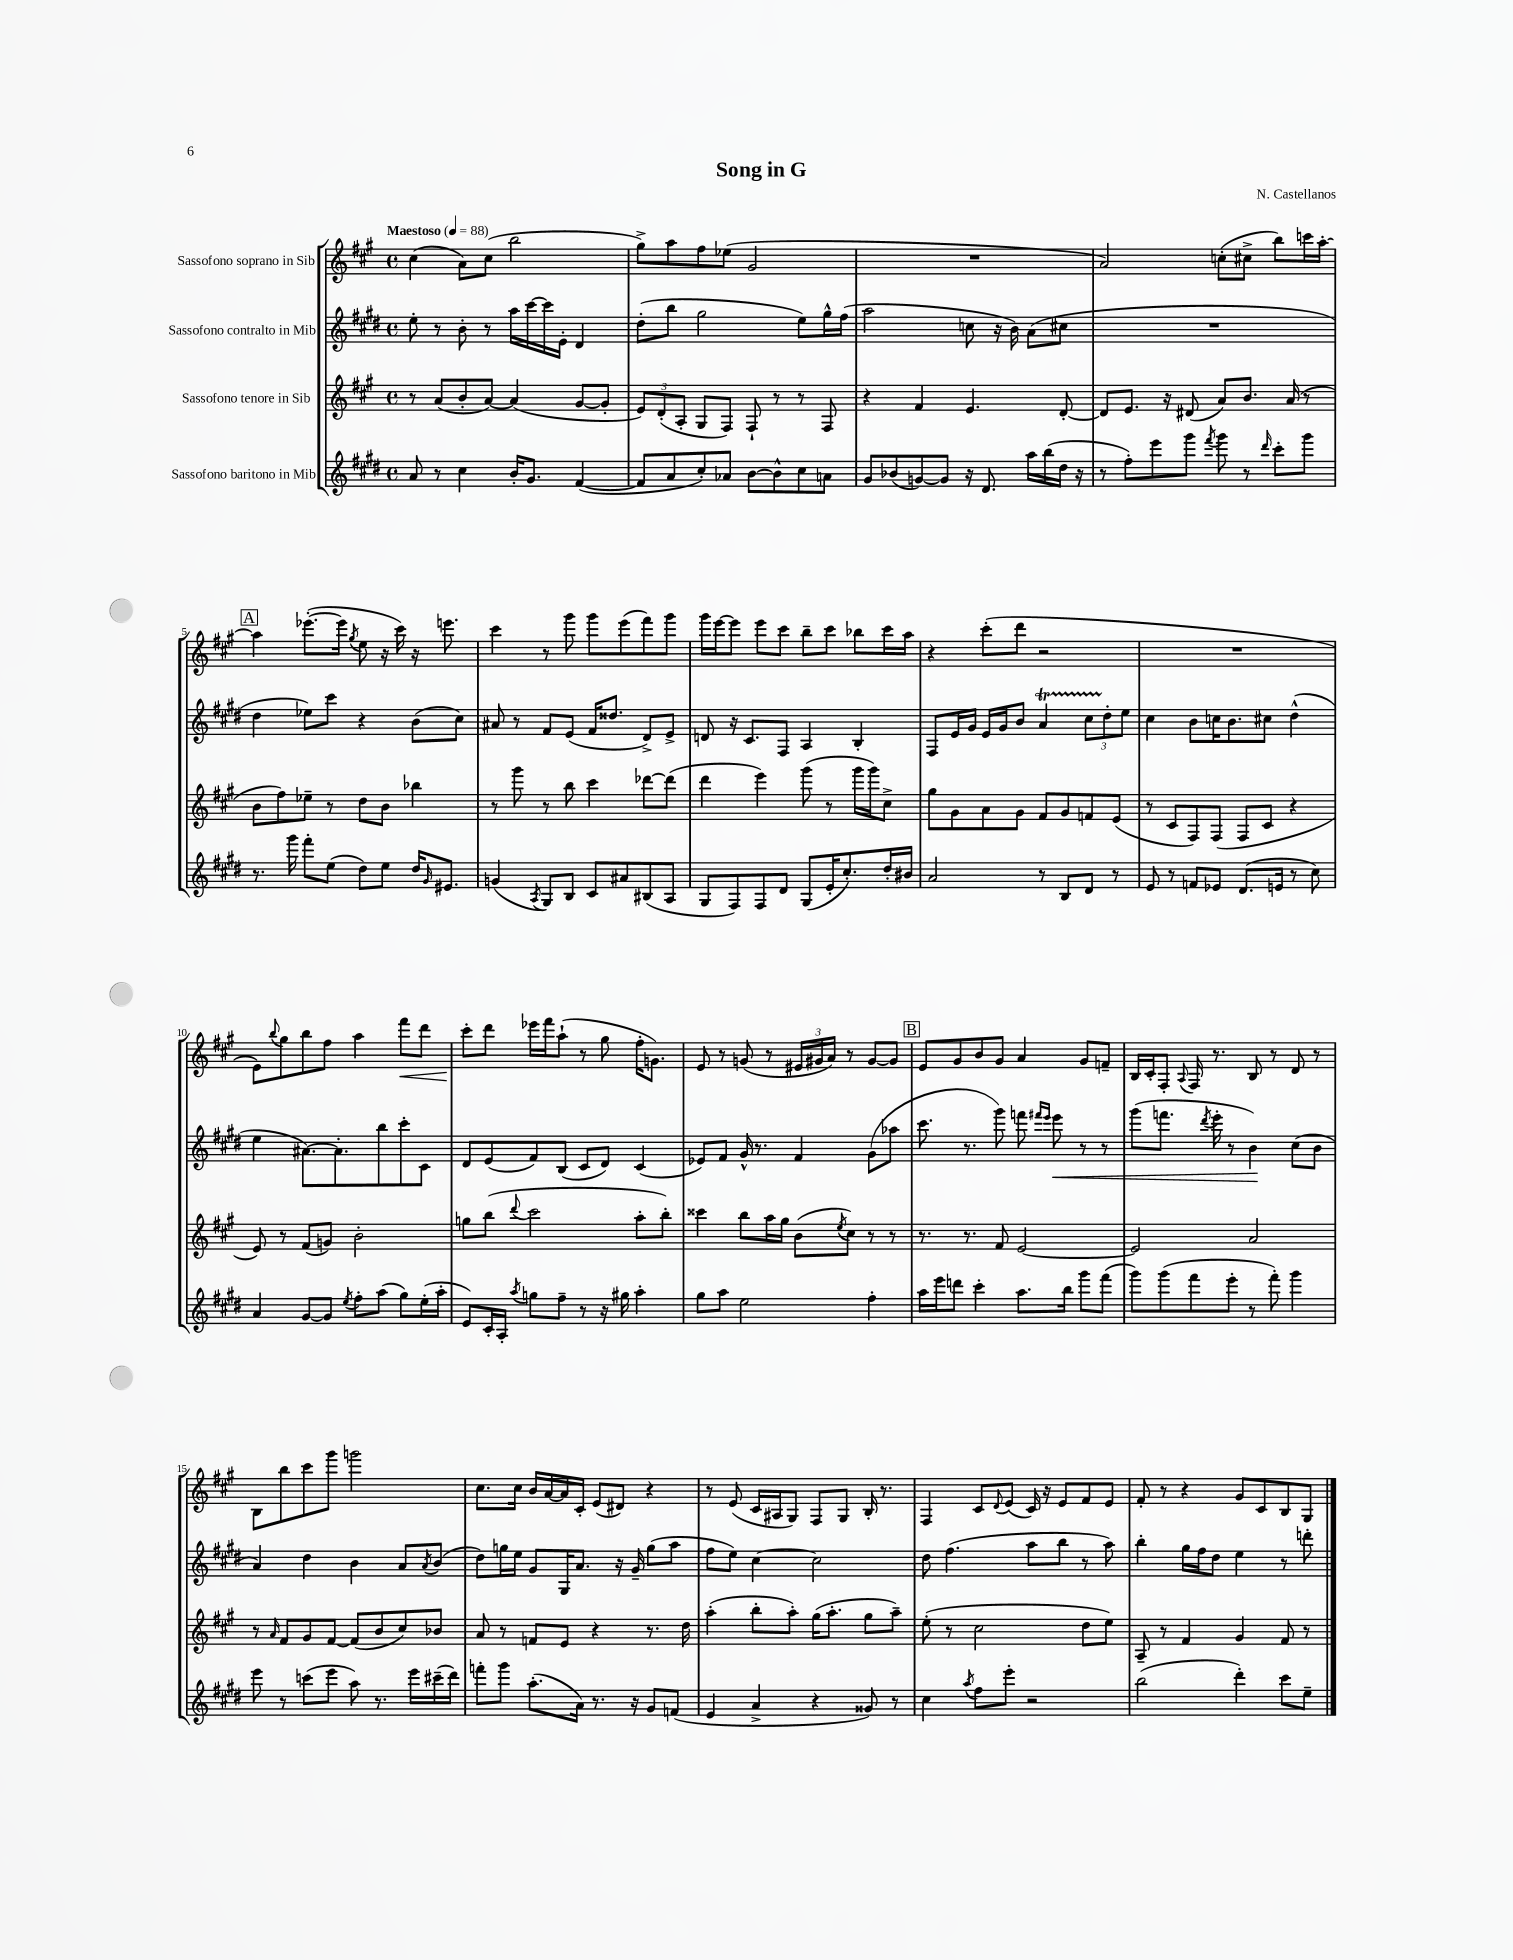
\header { title = "Song in G" composer = "N. Castellanos" }
<<
\new StaffGroup <<
\new Staff = "s0" \with { instrumentName = "Sassofono soprano in Sib" } {
    \clef treble \key a \major \defaultTimeSignature \time 4/4 \tempo "Maestoso" 4 = 88
    cis''4( a'8) cis''8( b''2 |
    gis''8->) a''8 fis''8 ees''8( gis'2 |
    R1 |
    a'2) c''8-.( cis''8-> b''8) c'''16 a''16~-. |
    \mark \markup { \box "A" } a''4 ees'''8.~-.( ees'''16 \acciaccatura { gis''8 } e''8 r16 cis'''16) r16 e'''8. |
    cis'''4 r8 gis'''8 gis'''8 e'''8( fis'''8) gis'''8 |
    gis'''16 e'''16~ e'''8 e'''8 cis'''8 b''8-- cis'''8 bes''8 cis'''16 a''16 |
    r4 cis'''8-.( d'''8 r2 |
    R1 |
    e'8) \appoggiatura { b''8 } gis''8 b''8 fis''8 a''4 fis'''8\< d'''8 |
    cis'''8-.\! d'''8 ees'''16 fis'''16 a''8-!( r8 gis''8 fis''16-. g'8.) |
    e'8 r8 g'8( r8 \tuplet 3/2 { eis'16 gis'16 a'16) } r8 gis'8~ gis'8 |
    \mark \markup { \box "B" } e'8 gis'8 b'8 gis'8 a'4 gis'8 f'8-- |
    b16 cis'16-. fis8-. \appoggiatura { a8 } fis16 r8. b8 r8 d'8 r8 |
    b8 b''8 cis'''8 gis'''8 g'''2 |
    cis''8. cis''16 b'16 a'16~ a'16 cis'16-. e'8( dis'8) r4 |
    r8 e'8( cis'16 ais16 gis8) fis8 gis8 b16-. r8. |
    fis4 cis'8 \appoggiatura { d'8 } e'8( cis'16) r16 e'8 fis'8 e'8 |
    fis'8-. r8 r4 gis'8 cis'8 b8 gis8 \bar "|." |
}
\new Staff = "s1" \with { instrumentName = "Sassofono contralto in Mib" } {
    \clef treble \key e \major \defaultTimeSignature \time 4/4
    e''8-. r8 b'8-. r8 a''16 cis'''16~ cis'''16 e'16-. dis'4 |
    dis''8-.( b''8 gis''2 e''8) gis''16-^ fis''16( |
    a''2 c''8 r16 b'16) a'8( cis''8 |
    R1 |
    \mark \markup { \box "A" } dis''4 ees''8) cis'''8 r4 b'8( cis''8) |
    ais'8 r8 fis'8 e'8( fis'16 disis''8. dis'8->) e'8-> |
    d'8 r16 cis'8. fis8 a4 b4-. |
    fis8 e'16 gis'16 e'16 gis'16 b'8 a'4\startTrillSpan \tuplet 3/2 { cis''8 dis''8-.\stopTrillSpan e''8 } |
    cis''4 b'8 c''16 b'8. cis''8 dis''4-^( |
    e''4 ais'8.~) ais'8.-. b''8 cis'''8-. cis'8 |
    dis'8 e'8( fis'8) b8( cis'8 dis'8) cis'4( |
    ees'8) fis'8 gis'16-^ r8. fis'4 gis'8( aes''8 |
    \mark \markup { \box "B" } cis'''8. r8. gis'''8) f'''8 \grace { fis'''16 e'''16 } e'''8\< r8 r8 |
    gis'''8( f'''8. \acciaccatura { dis'''8 } e'''16-. r8 b'4\!) cis''8( b'8 |
    a'4) dis''4 b'4 a'8 \acciaccatura { a'8 } b'8( |
    dis''8) g''16 e''16 gis'8 gis16 a'8. r16 gis'16-- g''8( a''8 |
    fis''8 e''8) cis''4~ cis''2 |
    dis''8 fis''4.( a''8 b''8 r8 a''8) |
    b''4-. gis''16 fis''16 dis''8 e''4 r8 d'''8-. \bar "|." |
}
\new Staff = "s2" \with { instrumentName = "Sassofono tenore in Sib" } {
    \clef treble \key a \major \defaultTimeSignature \time 4/4
    r8 a'8( b'8-. a'8~) a'4( gis'8~ gis'8-. |
    \tuplet 3/2 { e'8) d'8-.( a8-. } gis8 fis8) fis8-! r8 r8 fis8 |
    r4 fis'4 e'4. d'8~-. |
    d'8 e'8. r16 dis'8( a'8) b'8. a'16( r8 |
    \mark \markup { \box "A" } b'8 fis''8) ees''8-- r8 d''8 b'8 bes''4 |
    r8 gis'''8 r8 b''8 cis'''4 des'''8~ des'''8( |
    d'''4 e'''4) gis'''8( r8 gis'''16 gis'''16) cis''8-> |
    gis''8 gis'8 a'8 gis'8 fis'8 gis'8 f'8 e'8( |
    r8 cis'8 fis8) fis8( fis8 cis'8 r4 |
    e'8) r8 fis'8( g'8) b'2-. |
    g''8 b''8( \appoggiatura { d'''8 } cis'''2 a''8-. b''8-.) |
    cisis'''4 b''8 a''16 gis''16 b'8( \acciaccatura { e''8 } cis''8) r8 r8 |
    \mark \markup { \box "B" } r8. r8. fis'8 e'2~ |
    e'2 a'2 |
    r8 \grace { a'16 } fis'8 gis'8 fis'8~ fis'8( b'8 cis''8) bes'8 |
    a'8 r8 f'8 e'8 r4 r8. d''16 |
    a''4-.( b''8-. a''8-.) gis''16( a''8.-. gis''8 a''8--) |
    e''8-.( r8 cis''2 d''8 e''8) |
    a8-- r8 fis'4 gis'4 fis'8 r8 \bar "|." |
}
\new Staff = "s3" \with { instrumentName = "Sassofono baritono in Mib" } {
    \clef treble \key e \major \defaultTimeSignature \time 4/4
    a'8 r8 cis''4 b'16-. gis'8. fis'4~( |
    fis'8 a'8 cis''8-.) aes'8 b'8~ b'8-^ cis''8 a'8 |
    gis'8 bes'8( g'8~) g'8 r16 dis'8. a''16 b''16( dis''16 r16 |
    r8 fis''8-.) e'''8 gis'''8 \acciaccatura { fis'''8 } gis'''8 r8 \grace { dis'''16 } cis'''8-. gis'''8 |
    \mark \markup { \box "A" } r8. gis'''16 fis'''8-. e''8( dis''8) e''8 dis''16 \grace { gis'16 } eis'8. |
    g'4( \acciaccatura { a8 } gis8) b8 cis'8 ais'8 bis8( a8 |
    gis8 fis8) fis8 dis'8 gis8( e'16-. cis''8.-.) dis''16-. bis'16 |
    a'2 r8 b8 dis'8 r8 |
    e'8 r8 f'8 ees'8 dis'8.( e'16 r8 cis''8) |
    a'4 gis'8~ gis'8 \acciaccatura { e''8 } fis''8-. a''8( gis''8) e''16-.( a''16-. |
    e'8) cis'16-. a16-. \acciaccatura { a''8 } g''8 fis''8-- r8 r16 gis''16 a''4-. |
    gis''8 a''8 e''2 fis''4-. |
    \mark \markup { \box "B" } a''16 e'''16 d'''8 cis'''4-. a''8. b''16 gis'''8 fis'''8( |
    gis'''8) gis'''8( fis'''8 e'''8-. r8 fis'''8-.) gis'''4 |
    e'''8 r8 c'''8( e'''8 a''8) r8. e'''16 cis'''16--( dis'''16) |
    f'''8-. gis'''8 a''8.-.( a'16) r8. r16 gis'8 f'8( |
    e'4 a'4-> r4 gisis'8) r8 |
    cis''4 \acciaccatura { a''8 } fis''8 e'''8-. r2 |
    b''2( dis'''4-.) cis'''8 e''8-- \bar "|." |
}
>>
>>
